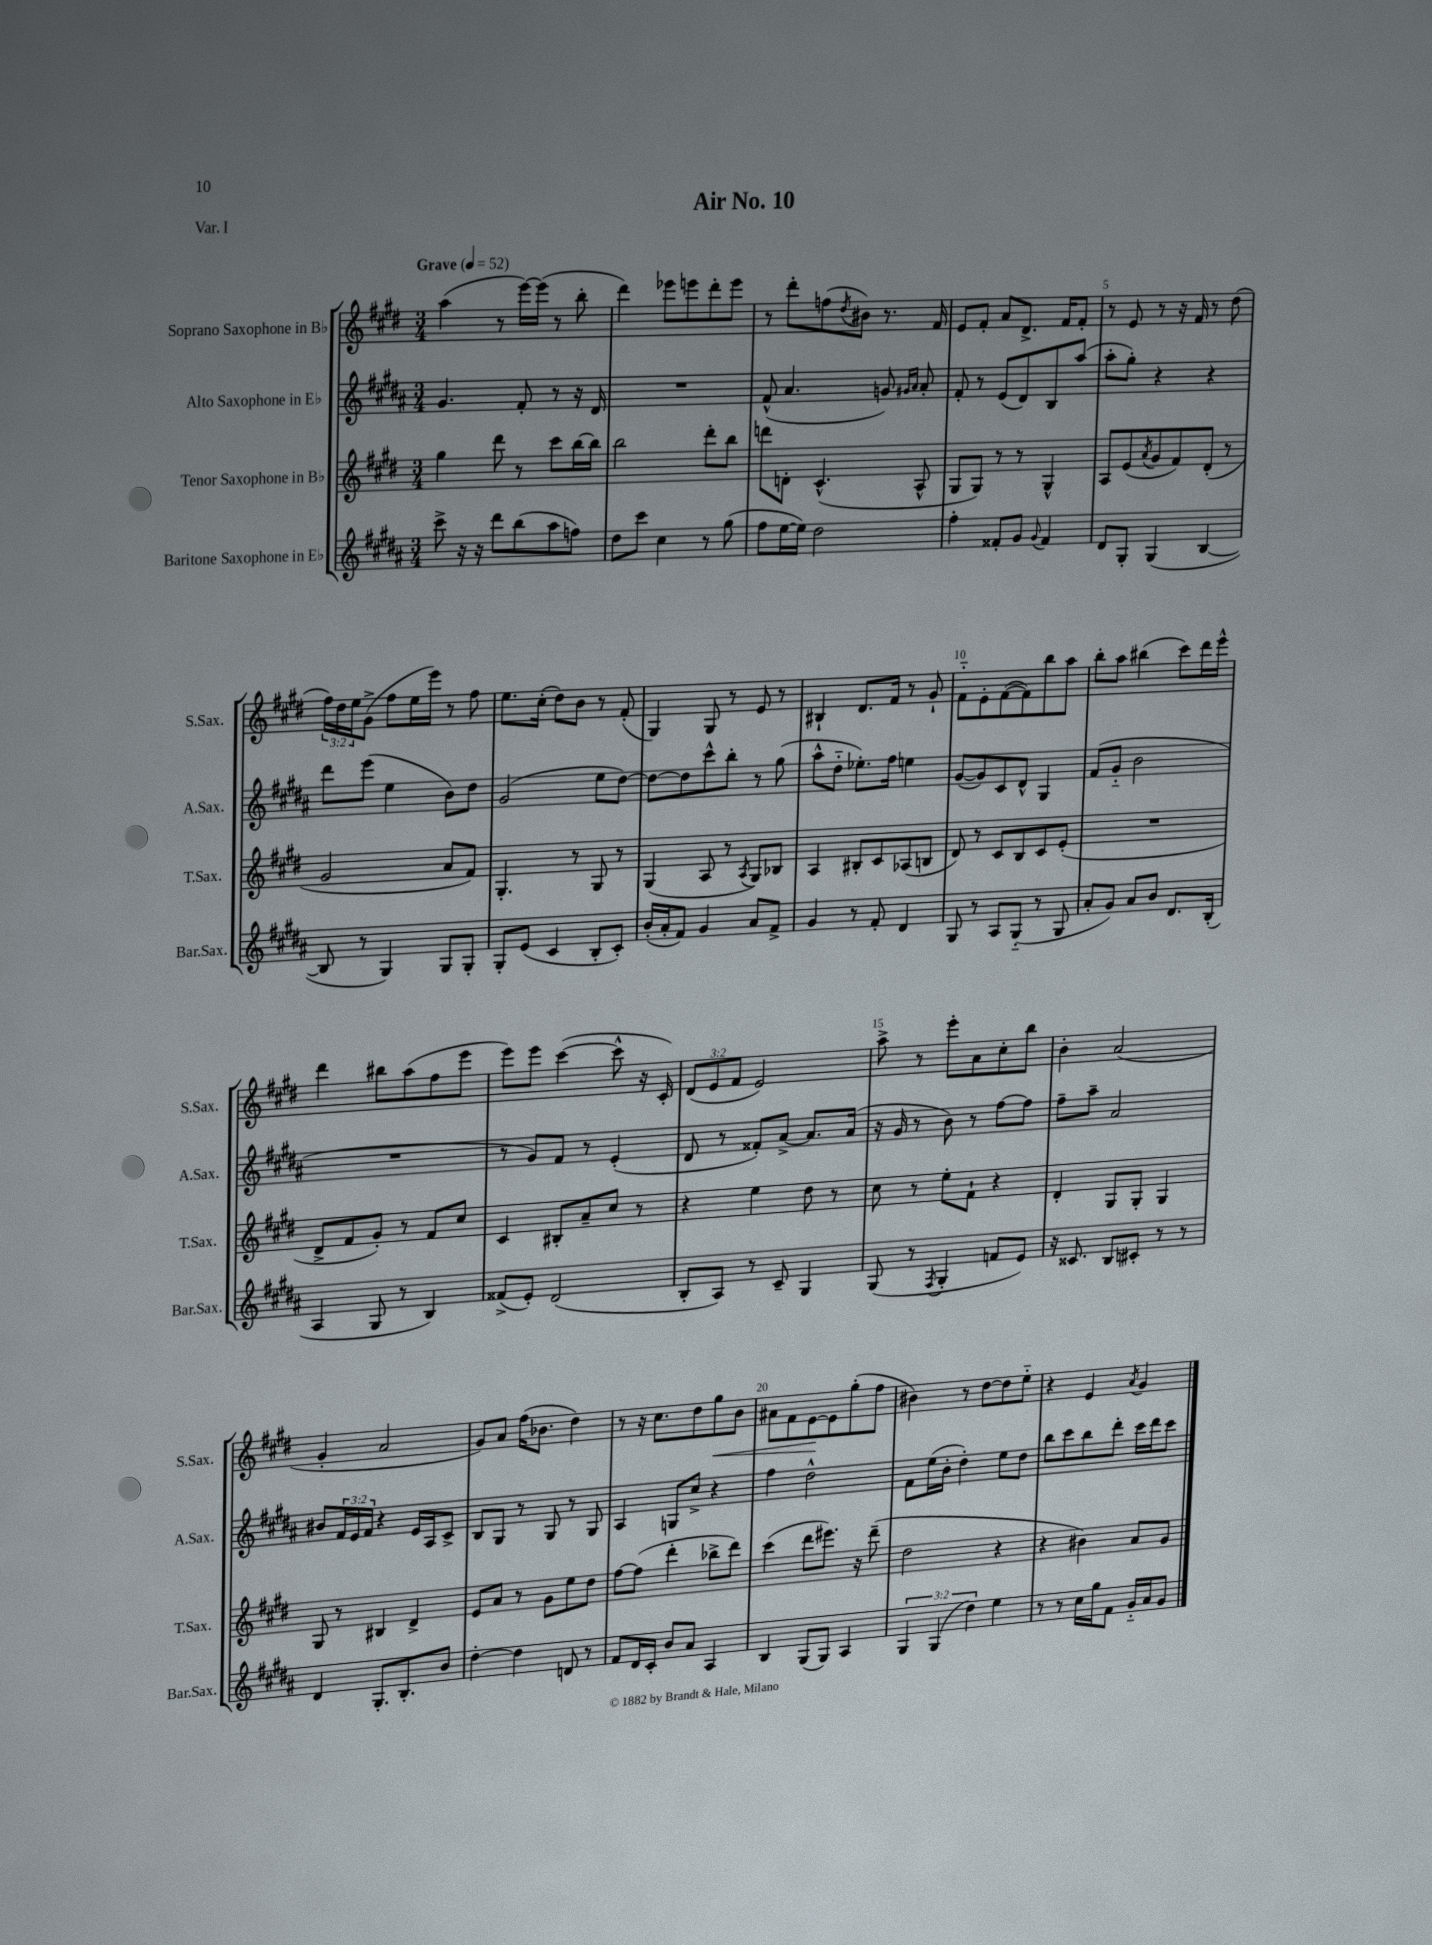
\header { title = "Air No. 10" piece = "Var. I" }
<<
\new StaffGroup <<
\new Staff = "s0" \with { instrumentName = "Soprano Saxophone in Bb" shortInstrumentName = "S.Sax." } {
    \clef treble \key e \major \numericTimeSignature \time 3/4 \override Staff.TupletNumber.text = #tuplet-number::calc-fraction-text \tempo "Grave" 4 = 52
    a''4( r8 e'''16~) e'''16( r8 b''8-. |
    dis'''4) ees'''8 e'''8 dis'''8-. e'''8 |
    r8 dis'''8-. f''8( \acciaccatura { dis''8 } bis'8) r8. fis'16 |
    e'8 fis'8-. a'8 dis'8.-> fis'16 fis'8-. |
    r8 e'8 r8 r16 fis'16 r8 dis''8( |
    \tuplet 3/2 { fis''16) dis''16 e''16 } gis'8->( fis''8 e''16 e'''16) r8 fis''8 |
    e''8. cis''16-.( dis''8) b'8 r8 fis'8-.( |
    gis4) gis8 r8 e'8 r8 |
    bis4-! dis'8. fis'16 r8 gis'8-! |
    fis'8-_ e'8-. fis'8~( fis'8) b''8 a''8 |
    b''8-. a''8 bis''4( cis'''8) dis'''16 e'''16-^ |
    dis'''4 bis''8 a''8( fis''8 e'''8 |
    e'''8) e'''8 cis'''4~( cis'''8-^ r16 cis'16-.) |
    \tuplet 3/2 { dis'8( e'8 fis'8 } e'2) |
    a''8-> r8 e'''8-. a'8 cis''8-. b''8 |
    b'4-. a'2( |
    gis'4-. a'2 |
    gis'8) a'8 fis''16( bes'8. dis''4) |
    r8 r16 cis''8. dis''8 gis''8\< b'8 |
    ais'8 fis'8 e'8~\! e'8 gis''8-.( fis''8 |
    bis'4) r8 dis''8~ dis''8 e''8-_ |
    r4 e'4 \acciaccatura { a'8 } gis'4 \bar "|." |
}
\new Staff = "s1" \with { instrumentName = "Alto Saxophone in Eb" shortInstrumentName = "A.Sax." } {
    \clef treble \key b \major \numericTimeSignature \time 3/4 \override Staff.TupletNumber.text = #tuplet-number::calc-fraction-text
    gis'4. fis'8-. r8 r16 dis'16 |
    R2. |
    fis'8-^( ais'4. g'8) \grace { gis'16 ais'16 } ais'8-. |
    fis'8-. r8 e'8( dis'8) b8 ais''8( |
    ais''8-. gis''8-.) r4 r4 |
    dis'''8 e'''8( e''4 b'8) dis''8 |
    gis'2( e''8 dis''8~) |
    dis''8~ dis''8 cis'''8-^ b''8-. r8 gis''8( |
    ais''8-^ dis''8-_ ees''8.-.) fis''16 e''4 |
    gis'8~( gis'8) cis'8 dis'8-^ gis4 |
    fis'8( gis'8-_ b'2 |
    R2. |
    r8 gis'8) fis'8 r8 e'4-.( |
    dis'8 r8 fisis'8-.) ais'8~-> ais'8. ais'16( |
    r16 gis'16 r8 b'8) r8 fis''8~ fis''8 |
    fis''8-- ais''8-- ais'2 |
    bis'8 \tuplet 3/2 { fis'16 e'16 fis'16 } r4 e'16 ais16 cis'8-> |
    b8 gis8 r8 gis8 r8 gis8 |
    ais4 g8 cis''8-> r4 |
    fis''4 dis''2-^ |
    fis'8 e''16( b'16-. dis''4-.) e''8 dis''8 |
    b''8 cis'''8 b''8 dis'''8-. cis'''16 dis'''16 cis'''8 \bar "|." |
}
\new Staff = "s2" \with { instrumentName = "Tenor Saxophone in Bb" shortInstrumentName = "T.Sax." } {
    \clef treble \key e \major \numericTimeSignature \time 3/4
    gis''4 dis'''8 r8 cis'''8 b''16~ b''16 |
    b''2 dis'''8-. b''8 |
    d'''8 d'8-. cis'4.-^( a8-^ |
    gis8 gis8) r8 r8 gis4-^ |
    a8 e'8( \acciaccatura { a'8 } gis'8 fis'8) dis'8-.( r8 |
    gis'2 a'8 fis'8) |
    gis4.-. r8 gis8 r8 |
    gis4( a8 r8 \acciaccatura { a8 } gis8) bes8 |
    a4 bis8-. cis'8 aes8( b8 |
    dis'8) r8 cis'8 b8 cis'8 e'8-.( |
    R2. |
    dis'8-> fis'8 gis'8-.) r8 fis'8 cis''8 |
    cis'4 bis8-. a'8-- cis''8 r8 |
    r4 e''4 dis''8 r8 |
    cis''8 r8 e''8-. fis'8-! r4 |
    dis'4-. gis8 gis8-. gis4 |
    gis8 r8 bis4 dis'4-> |
    e'8 a'8 r8 gis'8 e''8 dis''8 |
    fis''8~ fis''8( dis'''4-. bes''8-> dis'''8) |
    cis'''4( dis'''8 eis'''8.) r16 dis'''8--( |
    dis''2 r4 |
    r4 bis'4) a'8 gis'8 \bar "|." |
}
\new Staff = "s3" \with { instrumentName = "Baritone Saxophone in Eb" shortInstrumentName = "Bar.Sax." } {
    \clef treble \key b \major \numericTimeSignature \time 3/4 \override Staff.TupletNumber.text = #tuplet-number::calc-fraction-text
    cis'''8-> r16 r16 dis'''8 b''8( ais''8 f''8) |
    dis''8 cis'''8 cis''4 r8 gis''8( |
    fis''8 e''16~ e''16) dis''2 |
    fis''4-. fisis'8-. gis'8 \appoggiatura { gis'8 } fisis'4 |
    dis'8 gis8-. gis4( b4~ |
    b8 r8 gis4) gis8 gis8-. |
    gis8-. e'8( cis'4 b8-. cis'8-.) |
    b'16-.( ais'16-. fis'8) gis'4 ais'8 fis'8-> |
    gis'4 r8 fis'8-. dis'4 |
    gis8 r8 ais8 gis8-_( r8 gis8 |
    ais'8-. gis'8) ais'8 b'8 dis'8. b16-.( |
    ais4 gis8 r8 b4) |
    fisis'8->( e'8-.) dis'2( |
    b8-. ais8) r8 cis'8-- gis4 |
    gis8( r8 \acciaccatura { fis8 } gis4-. f'8 e'8) |
    r16 cisis'8. b8 cis'8-. r8 r8 |
    dis'4 gis8.-. b8.-. b'8 |
    dis''4~-. dis''4 d'8 r8 |
    fis'8 dis'16 cis'16-. b'8 ais'8 ais4 |
    b4 gis8( gis8) ais4 |
    \tuplet 3/2 { gis4 gis4( dis''4) } e''4 |
    r8 r8 cis''16 gis''16 fis'8 gis'16-_ ais'16 gis'8 \bar "|." |
}
>>
>>
\layout { \context { \Score \override BarNumber.break-visibility = ##(#f #t #t) barNumberVisibility = #(every-nth-bar-number-visible 5) } }
